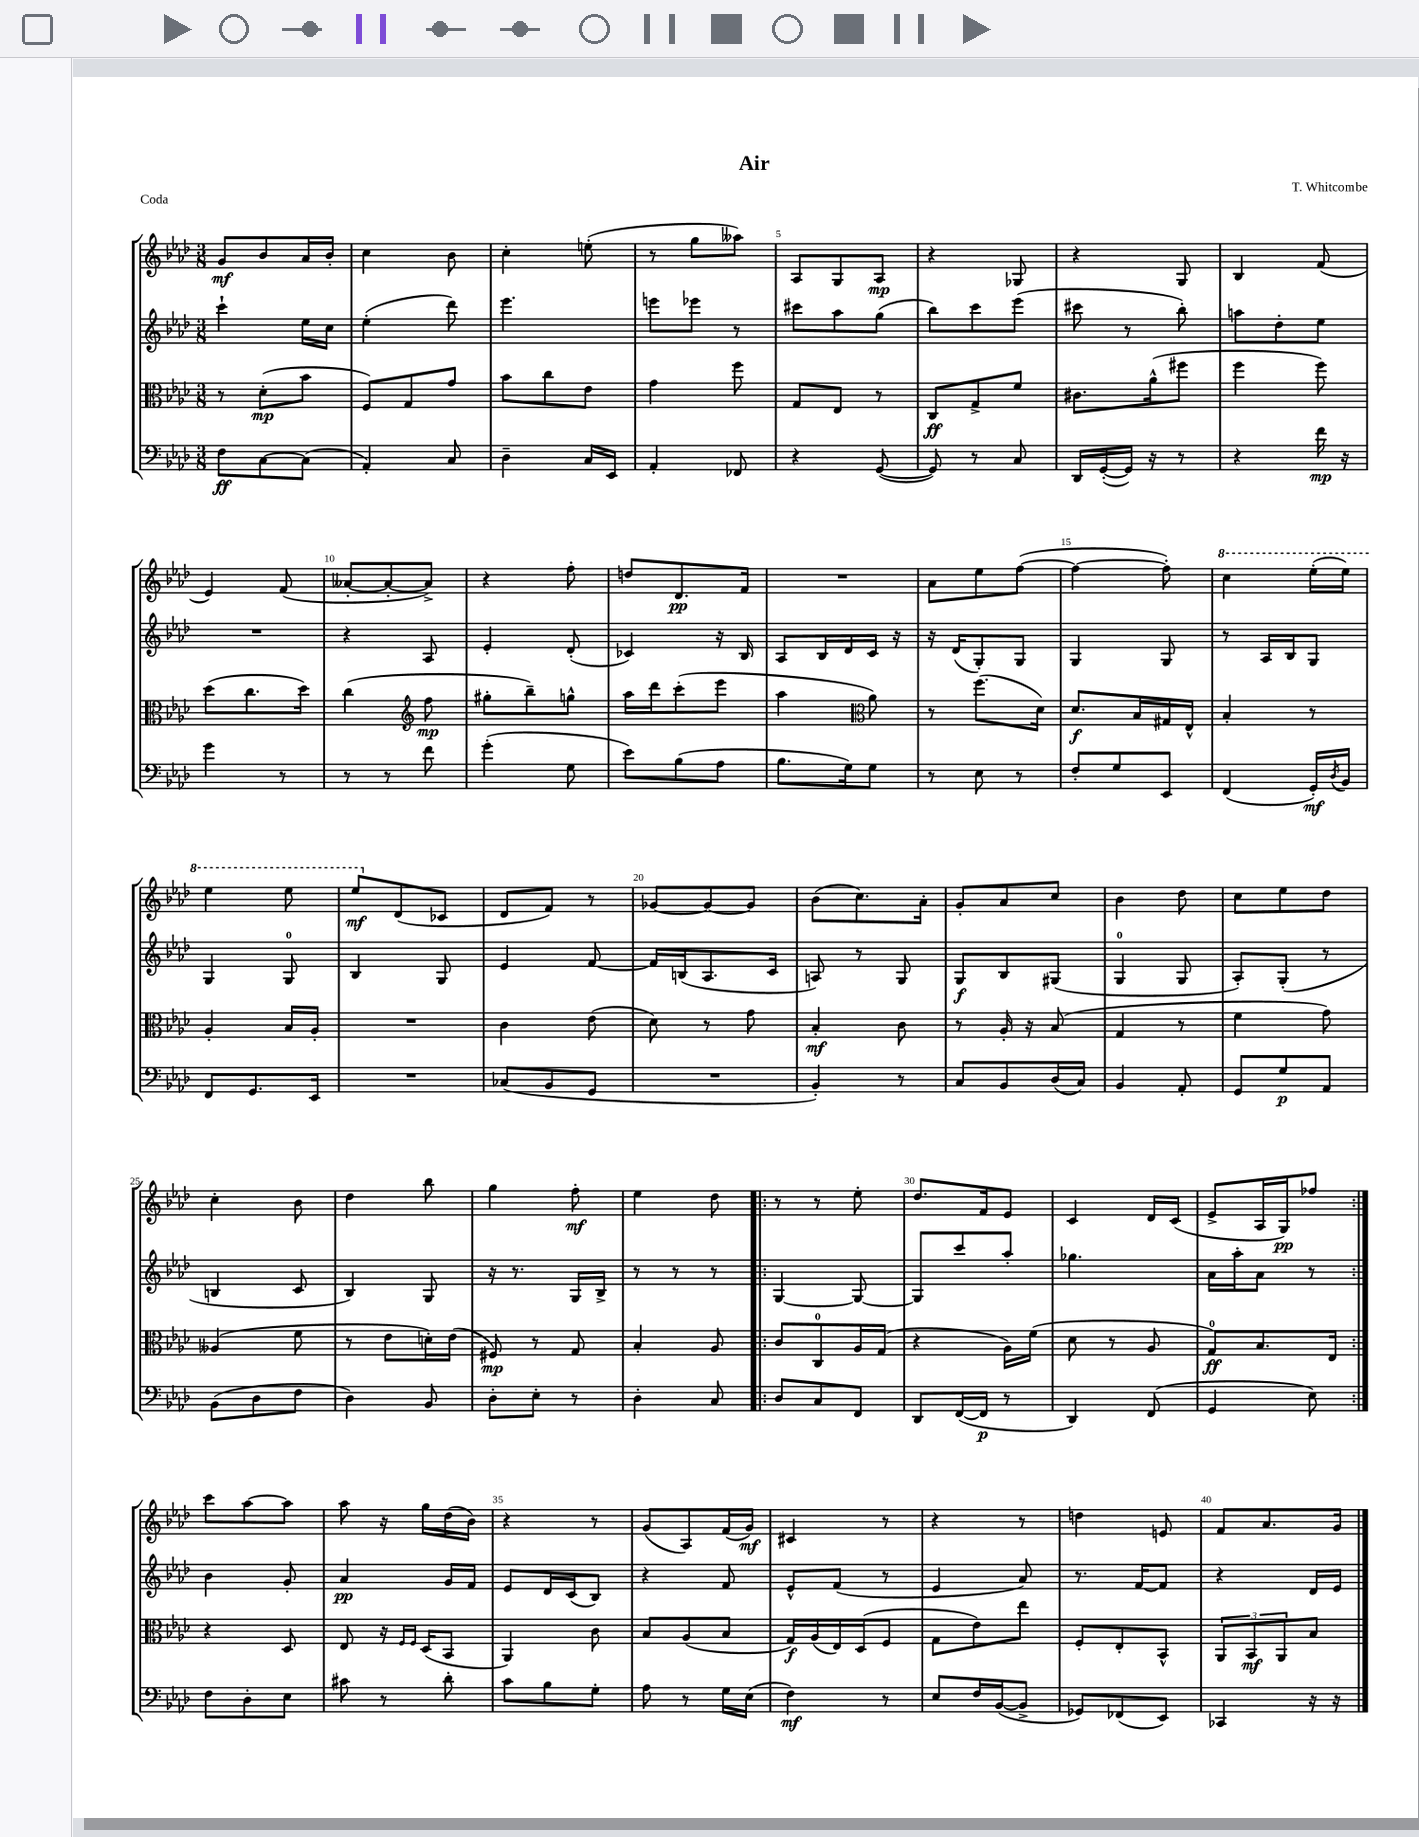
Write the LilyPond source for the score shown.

\header { title = "Air" composer = "T. Whitcombe" piece = "Coda" }
<<
\new StaffGroup <<
\new Staff = "s0" {
    \clef treble \key aes \major \numericTimeSignature \time 3/8
    g'8\mf bes'8 aes'16 bes'16-. |
    c''4 bes'8 |
    c''4-. e''8-.( |
    r8 g''8 aeses''8) |
    aes8 g8 aes8\mp |
    r4 ges8 |
    r4 g8 |
    bes4 f'8( |
    ees'4) f'8( |
    aeses'8~-. aeses'8~-. aeses'8->) |
    r4 f''8-. |
    d''8 des'8.\pp f'16 |
    R4. |
    aes'8 ees''8 f''8~( |
    f''4~ f''8-.) |
    \ottava #1 c'''4 ees'''16-.( ees'''16) |
    ees'''4 ees'''8 |
    ees'''8\mf \ottava #0 des'8( ces'8 |
    des'8 f'8) r8 |
    ges'8~ ges'8~ ges'8 |
    bes'8( c''8.) aes'16-. |
    g'8-. aes'8 c''8 |
    bes'4 des''8 |
    c''8 ees''8 des''8 |
    c''4-. bes'8 |
    des''4 bes''8 |
    g''4 f''8-.\mf |
    ees''4 des''8 |
    \repeat volta 2 { r8 r8 ees''8-. |
    des''8. f'16 ees'8 |
    c'4 des'16 c'16( |
    ees'8-> aes16 g16\pp) fes''8 | }
    c'''8 aes''8~ aes''8 |
    aes''8 r16 g''16 des''16( bes'16) |
    r4 r8 |
    g'8( aes8) f'16( g'16\mf) |
    cis'4 r8 |
    r4 r8 |
    d''4 e'8 |
    f'8 aes'8. g'16 \bar "|." |
}
\new Staff = "s1" {
    \clef treble \key aes \major \numericTimeSignature \time 3/8
    c'''4-! ees''16 c''16 |
    ees''4-.( des'''8) |
    ees'''4. |
    e'''8 ees'''8 r8 |
    cis'''8 aes''8 g''8( |
    bes''8) c'''8 ees'''8( |
    cis'''8 r8 bes''8-.) |
    a''8 des''8-. ees''8 |
    R4. |
    r4 aes8 |
    ees'4-. des'8-.( |
    ces'4) r16 bes16 |
    aes8 bes16 des'16 c'16 r16 |
    r16 des'16( g8-.) g8 |
    g4 g8 |
    r8 aes16 bes16 g8 |
    g4 g8-0 |
    bes4 g8 |
    ees'4 f'8~ |
    f'16 b16( aes8. c'16 |
    a8) r8 g8 |
    g8\f bes8 gis8( |
    g4-0 g8 |
    aes8-.) g8-.( r8 |
    b4 c'8 |
    bes4) g8 |
    r16 r8. g16 bes16-> |
    r8 r8 r8 |
    \repeat volta 2 { g4~ g8~ |
    g8 c'''8 aes''8-. |
    ges''4. |
    aes'16 aes''16-. aes'8 r8 | }
    bes'4 g'8-. |
    aes'4\pp g'16 f'16 |
    ees'8 des'16 c'16( bes8) |
    r4 f'8 |
    ees'8-^ f'8( r8 |
    ees'4 aes'8) |
    r8. f'16~ f'8 |
    r4 des'16 ees'16 \bar "|." |
}
\new Staff = "s2" {
    \clef alto \key aes \major \numericTimeSignature \time 3/8
    r8 des'8-.\mp( bes'8 |
    f8) g8 g'8 |
    bes'8 c''8 ees'8 |
    g'4 f''8 |
    g8 ees8 r8 |
    c8\ff g8-> f'8 |
    cis'8. aes'16-^( fis''8 |
    f''4 f''8) |
    des''8( c''8. des''16) |
    c''4( \clef treble f''8\mp |
    gis''8-. bes''8--) g''8-^ |
    aes''16 des'''16 c'''8-.( ees'''8 |
    aes''4 \clef alto aes'8) |
    r8 f''8.( des'16) |
    des'8.\f bes16 gis16 ees16-^ |
    bes4-. r8 |
    aes4-. bes16 aes16-. |
    R4. |
    c'4 ees'8( |
    des'8) r8 g'8 |
    bes4-.\mf c'8 |
    r8 aes16-. r16 bes8( |
    g4 r8 |
    f'4 g'8) |
    aeses4( f'8 |
    r8 ees'8 d'16-.) ees'16( |
    fis8\mp) r8 g8 |
    bes4-. aes8 |
    \repeat volta 2 { c'8 c8-0 aes16 g16( |
    r4 aes16) f'16( |
    des'8 r8 aes8 |
    g8-0\ff) bes8. ees16 | }
    r4 des8 |
    ees8 r16 \grace { f16 f16 } des16( bes,8 |
    aes,4) c'8 |
    bes8 aes8( bes8 |
    g16\f) aes16( ees16) des16( f8 |
    g8 ees'8) ees''8 |
    f8-. ees8-. bes,8-^ |
    \tuplet 3/2 { aes,8 bes,8\mf aes,8 } bes8 \bar "|." |
}
\new Staff = "s3" {
    \clef bass \key aes \major \numericTimeSignature \time 3/8
    f8\ff c8~ c8( |
    aes,4-.) c8 |
    des4-- c16 ees,16 |
    aes,4-. fes,8 |
    r4 g,8~( |
    g,8) r8 c8 |
    des,16 g,16~-.( g,16) r16 r8 |
    r4 f'16\mp r16 |
    g'4 r8 |
    r8 r8 f'8 |
    g'4-.( g8 |
    ees'8) bes8( aes8 |
    bes8. g16) g8 |
    r8 ees8 r8 |
    f8-. g8 ees,8 |
    f,4( g,16-.\mf) \acciaccatura { des8 } bes,16 |
    f,8 g,8. ees,16 |
    R4. |
    ces8( bes,8 g,8 |
    R4. |
    bes,4-.) r8 |
    c8 bes,8 des16( c16) |
    bes,4 aes,8-. |
    g,8 g8\p aes,8 |
    bes,8( des8 f8 |
    des4) bes,8 |
    des8-. ees8-. r8 |
    des4-. c8 |
    \repeat volta 2 { des8 c8 f,8 |
    des,8 f,16~( f,16\p r8 |
    des,4) f,8( |
    g,4 ees8) | }
    f8 des8-. ees8 |
    cis'8 r8 des'8-. |
    c'8 bes8 g8-. |
    aes8 r8 g16 ees16( |
    f4\mf) r8 |
    ees8 f16 bes,16~( bes,8-> |
    ges,8) fes,8( ees,8) |
    ces,4 r16 r16 \bar "|." |
}
>>
>>
\layout { \context { \Score \override BarNumber.break-visibility = ##(#f #t #t) barNumberVisibility = #(every-nth-bar-number-visible 5) } }
